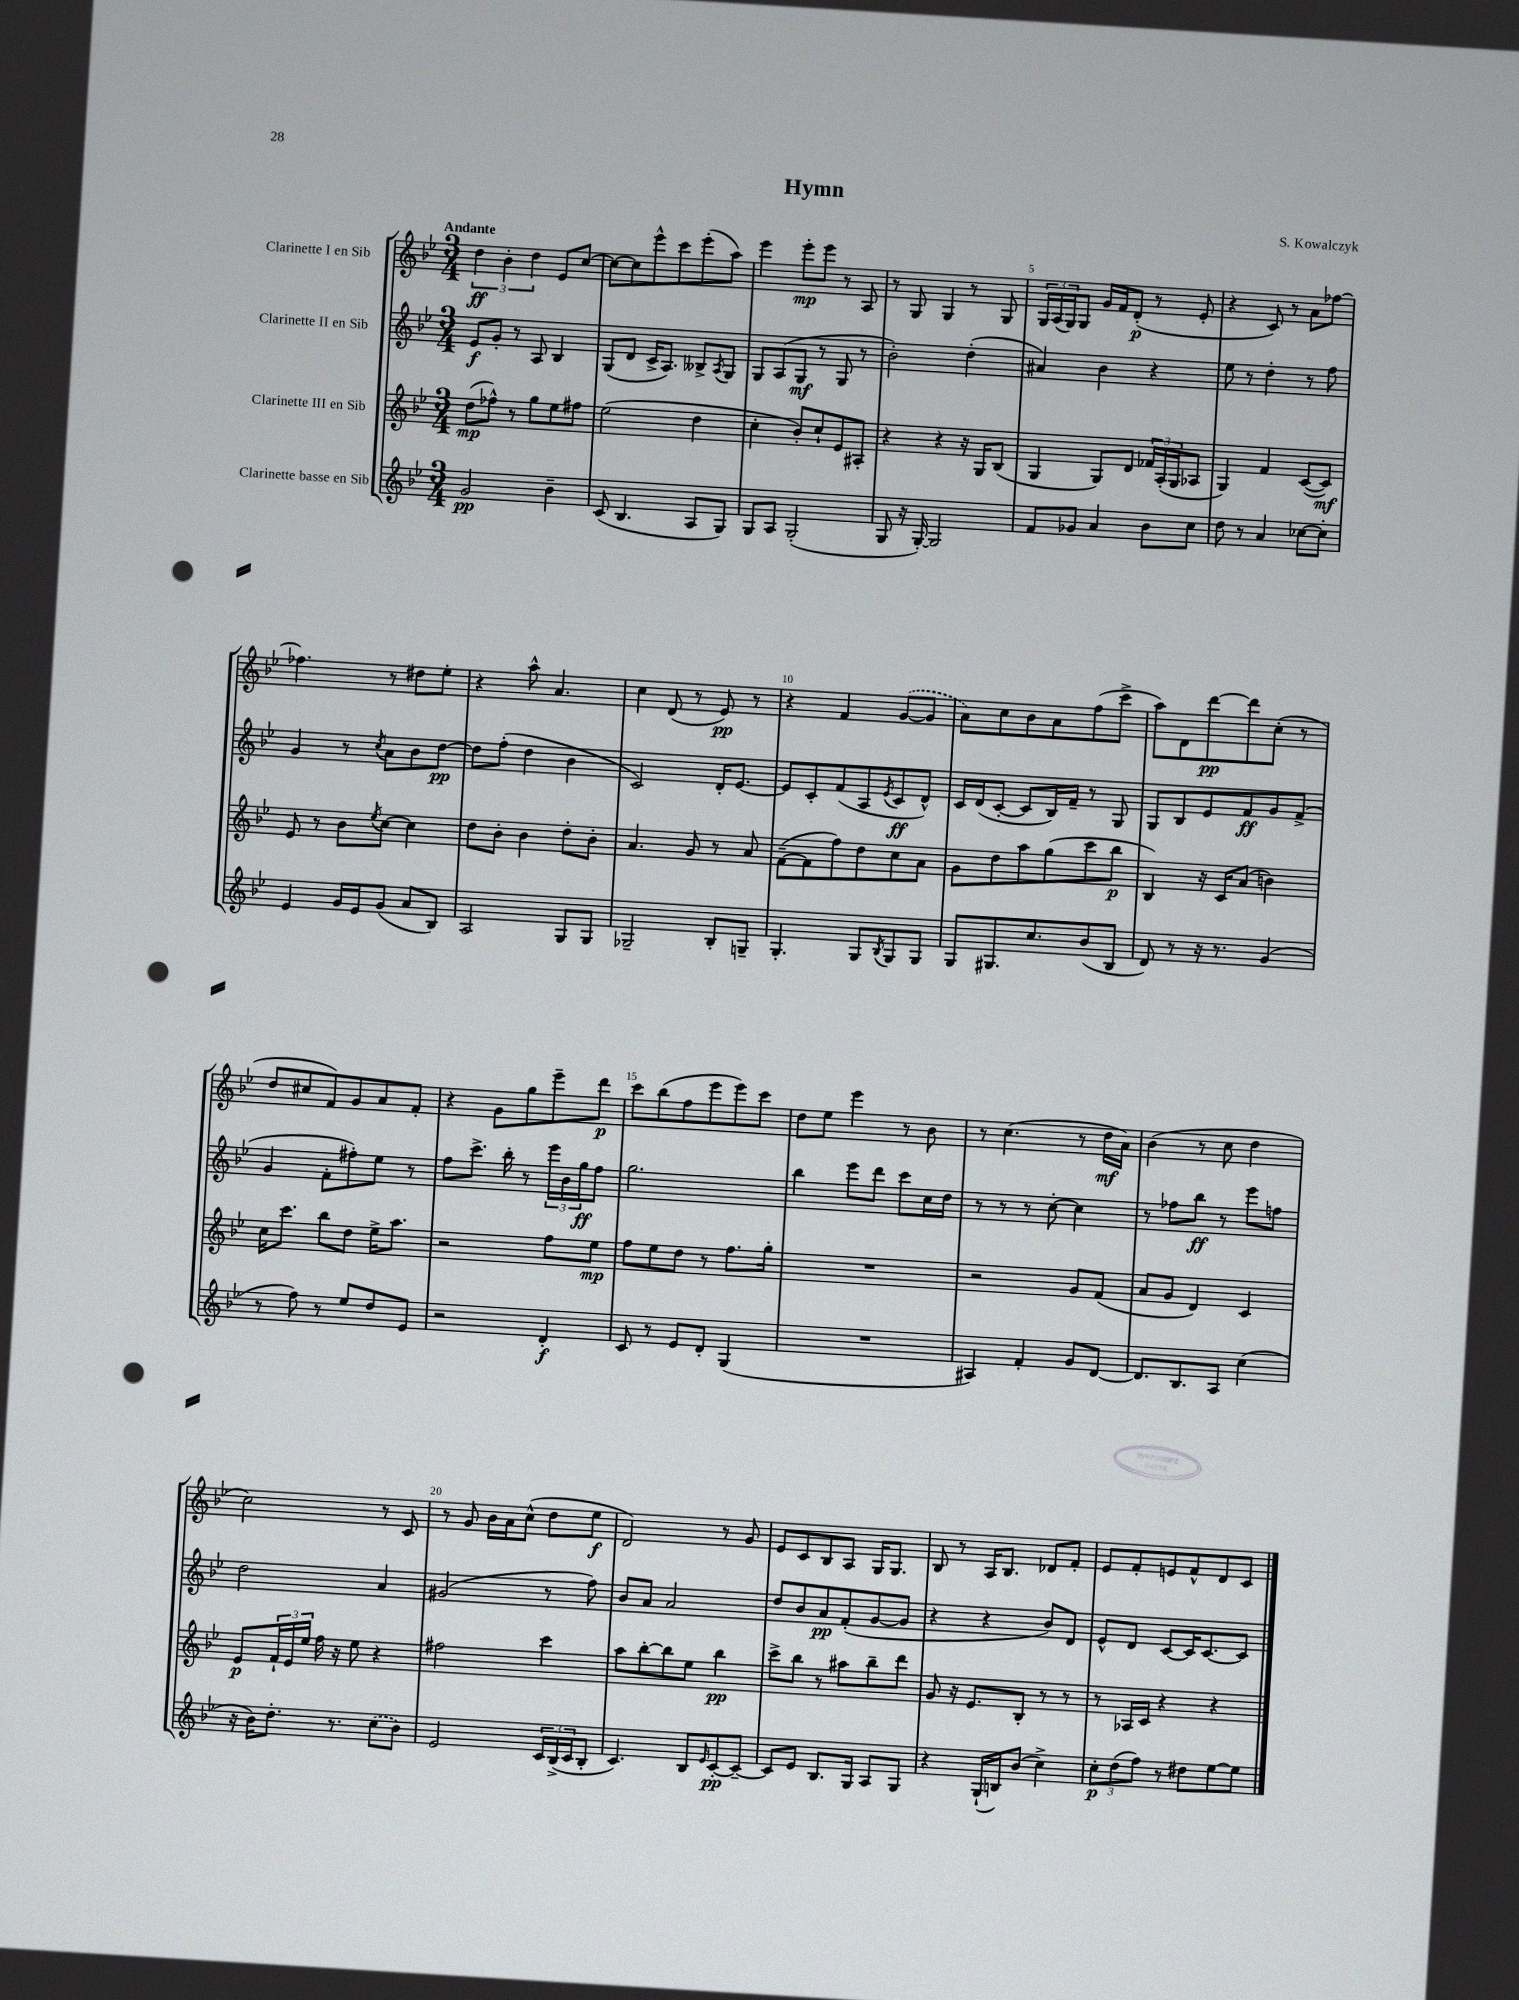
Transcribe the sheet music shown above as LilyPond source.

\header { title = "Hymn" composer = "S. Kowalczyk" }
<<
\new StaffGroup <<
\new Staff = "s0" \with { instrumentName = "Clarinette I en Sib" } {
    \clef treble \key bes \major \numericTimeSignature \time 3/4 \tempo "Andante"
    \tuplet 3/2 { d''4\ff bes'4-. d''4 } ees'8 c''8~ |
    c''8~ c''8 ees'''8-^ c'''8 ees'''8-.( a''8) |
    ees'''4 ees'''8-.\mp ees'''8 r8 a8 |
    r8 g8 g4 r8 g8 |
    \tuplet 3/2 { g16 a16( g16) } g8 g'16 f'16 d'8-.\p( r8 ees'8-. |
    r4 c'8) r8 a'8 fes''8~ |
    fes''4. r8 dis''8 ees''8-. |
    r4 a''8-^ a'4. |
    c''4 d'8( r8 ees'8\pp) r8 |
    r4 f'4 \once \slurDashed g'8~( g'8 |
    a'8) c''8 bes'8 a'8 f''8( c'''8-> |
    a''8) d'8 d'''8~\pp d'''8 c''8-.( r8 |
    d''8 cis''8 f'8) g'8 a'8 f'8-. |
    r4 g'8 g''8 ees'''8-- d'''8\p |
    c'''8 bes''8( f''8 ees'''8 ees'''8) c'''8 |
    d''8 ees''8 ees'''4 r8 bes'8 |
    r8 c''4.( r8 d''16\mf a'16) |
    bes'4( r8 c''8 d''4 |
    c''2) r8 c'8 |
    r8 g'8 bes'16 a'16 c''8-^( d''8 ees''8\f |
    d'2) r8 g'8 |
    ees'8 c'8 bes8 a8 g16 g8. |
    bes8 r8 a16 bes8. des'8 f'8-. |
    ees'8 f'8-. e'8 f'8-^ d'8 c'8 \bar "|." |
}
\new Staff = "s1" \with { instrumentName = "Clarinette II en Sib" } {
    \clef treble \key bes \major \numericTimeSignature \time 3/4
    ees'8\f g'8-. r8 a8 bes4 |
    g8( d'8 c'16-> a8.) beses8-> \acciaccatura { a8 } g8 |
    g8 a8( g8\mf r8 g8 r8 |
    bes'2-.) d''4-.( |
    ais'4) bes'4 r4 |
    ees''8 r8 d''4-. r8 f''8 |
    g'4 r8 \acciaccatura { c''8 } a'8 bes'8 d''8~\pp |
    d''8 f''8-.( d''4 bes'4 |
    c'2) d'16-. ees'8.~ |
    ees'8 c'8-. f'8( a8 \acciaccatura { ees'8 } c'8\ff d'8-^) |
    c'16 d'16( c'8~-. c'8 bes16) f'16-- r8 g8 |
    g8 bes8 ees'8 f'8\ff g'8 f'8->( |
    g'4 f'8-. fis''8-.) ees''8 r8 |
    f''8 c'''8.-> bes''16-. r8 \tuplet 3/2 { ees'''16 bes'16 g''16\ff } f''8 |
    g''2. |
    bes''4 ees'''8 d'''8 c'''8 c''16 d''16 |
    r8 r8 r8 c''8~-. c''4 |
    r8 fes''8 bes''8\ff r8 ees'''8 f''8 |
    d''2 a'4 |
    gis'2( r8 f''8) |
    bes'8 a'8 a'2 |
    d''8 bes'8 a'8\pp f'8-.( g'8~ g'8 |
    r4 r4 bes'8) d'8 |
    ees'8-^ d'8 c'8~ c'16 c'8.~ c'8 \bar "|." |
}
\new Staff = "s2" \with { instrumentName = "Clarinette III en Sib" } {
    \clef treble \key bes \major \numericTimeSignature \time 3/4
    d''8\mp( fes''8-^) r8 g''8 ees''8 fis''8 |
    ees''2( d''4 |
    c''4-. bes'8-.) c''8-! ees'8 ais8-. |
    r4 r4 r16 g16 bes8( |
    g4 g8) d'8 \tuplet 3/2 { fes'16 a16-.( g16 } aes8 |
    g4) f'4 c'8~( c'8\mf) |
    ees'8 r8 bes'8 \acciaccatura { ees''8 } c''8~ c''4 |
    d''8 bes'8-. bes'4 d''8-. bes'8-. |
    a'4. g'8 r8 a'8 |
    f'8~--( f'8 f''8) d''8 c''8 a'8 |
    g'8 d''8 a''8 g''8( c'''8 bes''8\p |
    bes4) r16 c'16 a'8( b'4) |
    c''16 c'''8. bes''8 d''8 ees''16-> a''8. |
    r2 f''8 ees''8\mp |
    f''8 ees''8 d''8 r8 f''8. g''16-. |
    R2. |
    r2 g'8 f'8( |
    a'8 g'8 d'4) c'4 |
    ees'8\p \tuplet 3/2 { f'16-! ees'16 ees''16 } f''16 r16 ees''8 r4 |
    fis''2 c'''4 |
    a''8 bes''8~-. bes''8 ees''8 bes''4\pp |
    c'''8-> bes''8 r8 ais''8 bes''8-- d'''8 |
    g'8 r16 ees'8. bes8-. r8 r8 |
    r8 aes16 c'16 r4 r4 \bar "|." |
}
\new Staff = "s3" \with { instrumentName = "Clarinette basse en Sib" } {
    \clef treble \key bes \major \numericTimeSignature \time 3/4
    g'2\pp bes'4-- |
    c'8( bes4. a8 g8) |
    g8 a8 g2-.( |
    g8 r16 g16~-.) g2 |
    f'8 ges'8 a'4 bes'8 c''8 |
    d''8 r8 a'4 ces''8~ ces''8-. |
    ees'4 g'16 ees'16 g'8( a'8 bes8) |
    a2 g8 g8 |
    ges2-- bes8-. g8-- |
    g4.-. g8 \acciaccatura { bes8 } g8 g8 |
    g8 gis8. c''8. bes'8( bes8 |
    d'8) r8 r16 r8. g'4( |
    r8 f''8) r8 ees''8 d''8 ees'8 |
    r2 d'4-.\f |
    c'8 r8 ees'8 d'8-. g4( |
    R2. |
    ais4) f'4-. g'8 d'8~ |
    d'8. bes8. a8 c''4( |
    r16 bes'16) d''8.-. r8. \once \slurDashed c''8( bes'8) |
    ees'2 \tuplet 3/2 { c'16 bes16->( c'16 } bes8-. |
    c'4.) bes8 \grace { ees'16 } c'8~-.\pp c'8~-- |
    c'8 ees'8 bes8. g16 a8 g8 |
    r4 g16-!( b16) bes'8( c''4->) |
    \tuplet 3/2 { c''8-.\p d''8( f''8) } r8 dis''8 ees''8~ ees''8 \bar "|." |
}
>>
>>
\layout { \context { \Score \override BarNumber.break-visibility = ##(#f #t #t) barNumberVisibility = #(every-nth-bar-number-visible 5) } }
